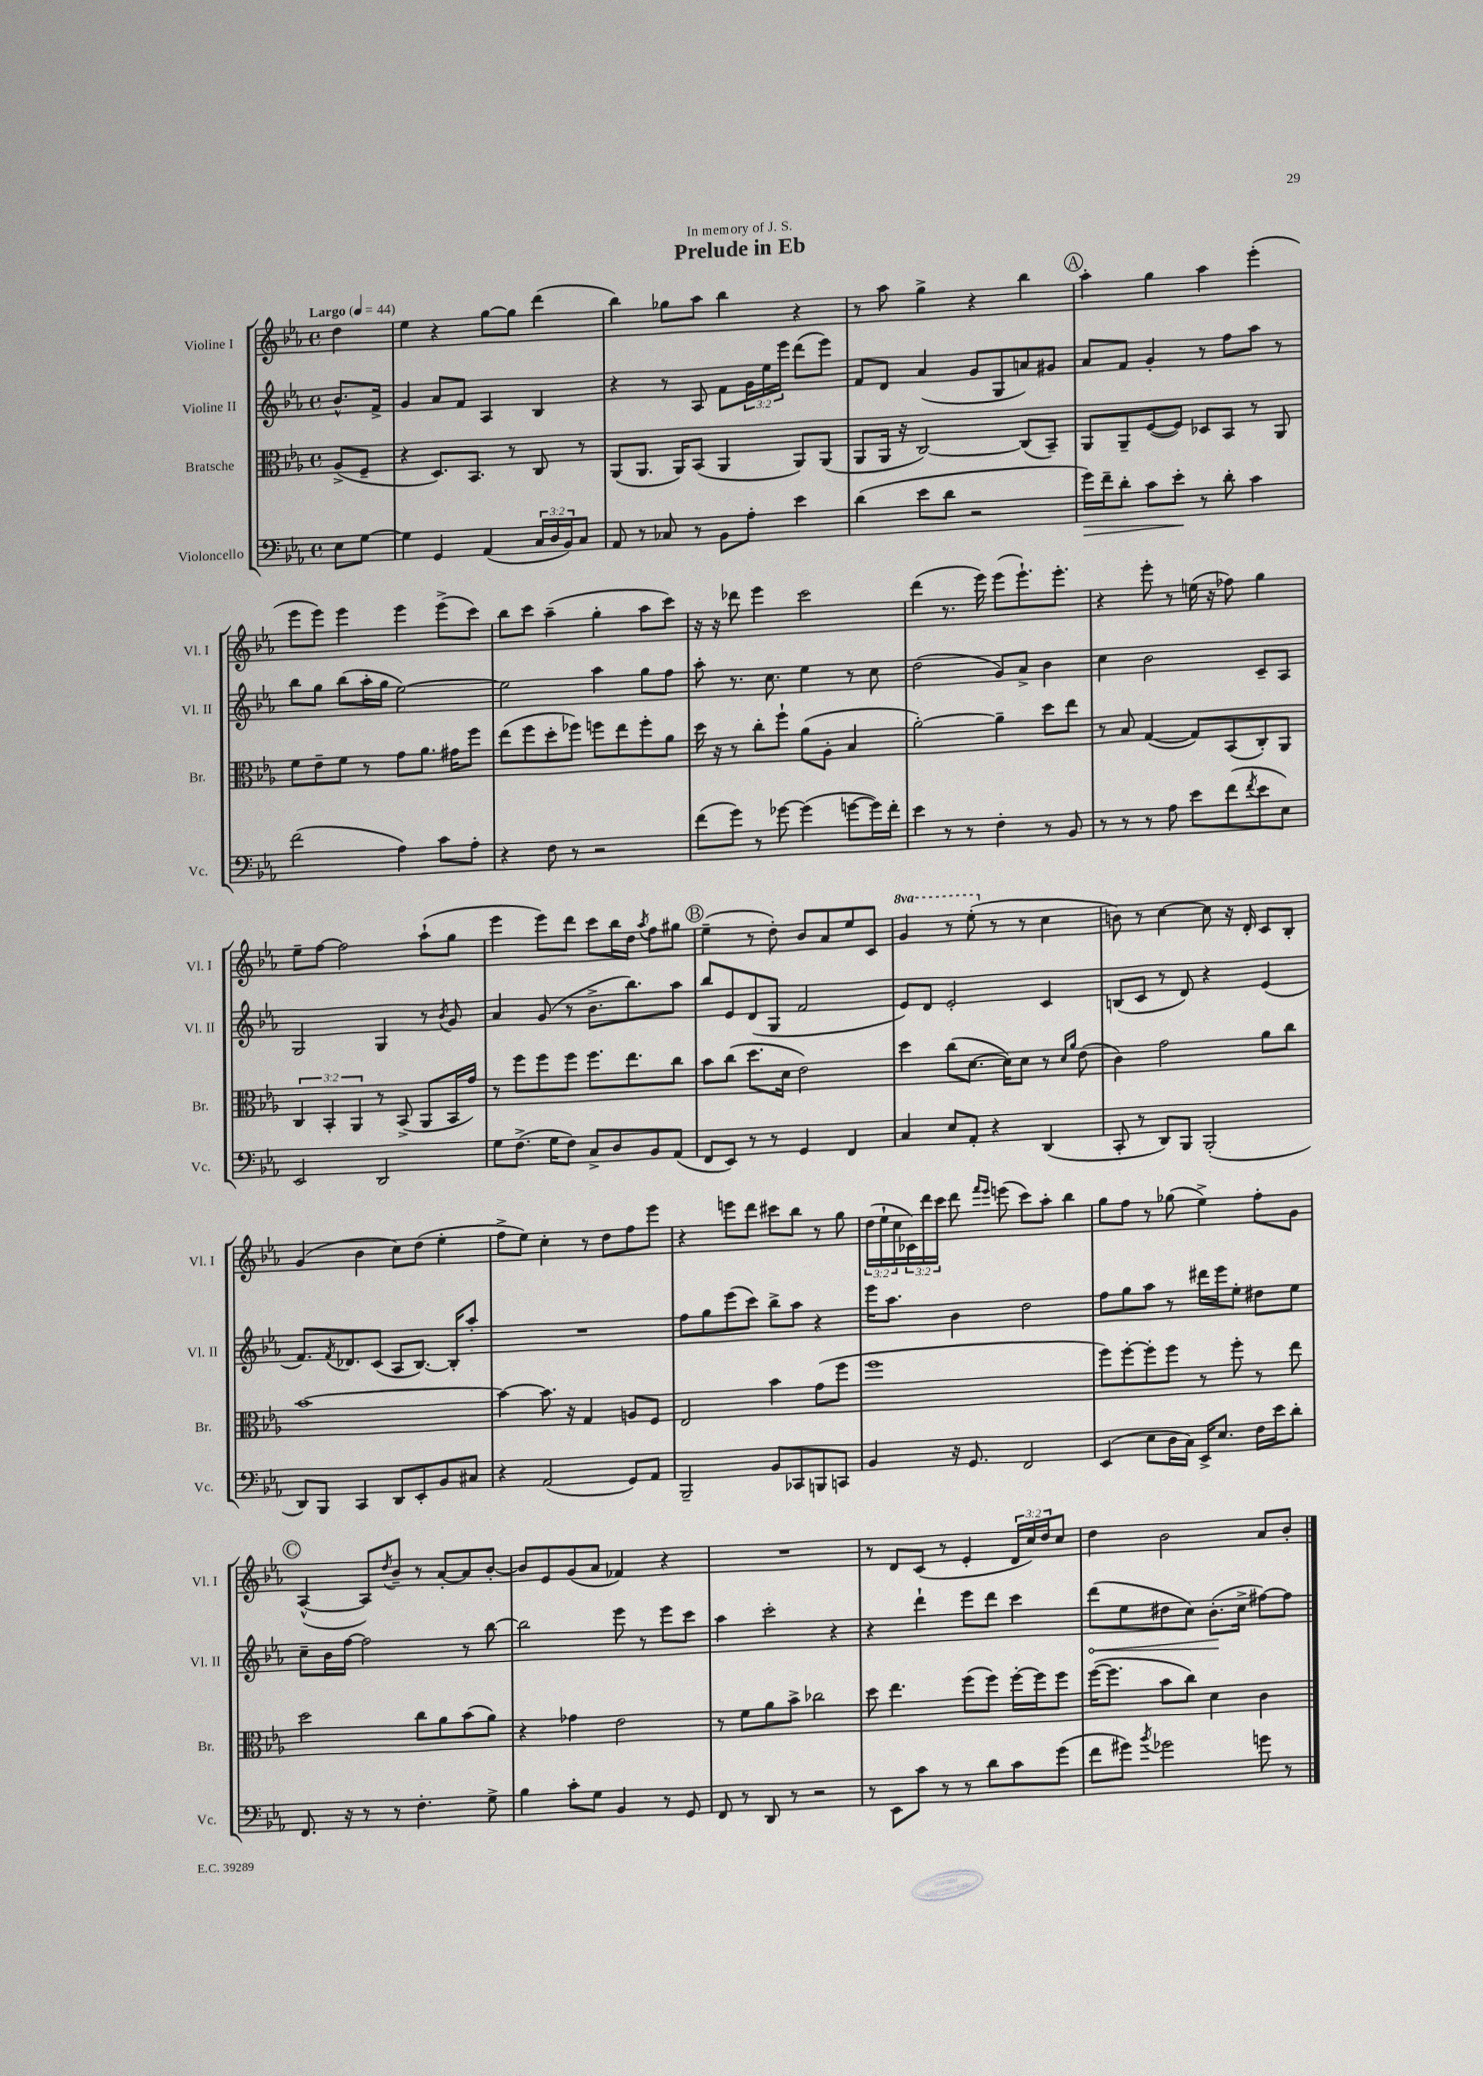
\header { title = "Prelude in Eb" dedication = "In memory of J. S." }
<<
\new StaffGroup <<
\new Staff = "s0" \with { instrumentName = "Violine I" shortInstrumentName = "Vl. I" } {
    \clef treble \key ees \major \defaultTimeSignature \time 4/4 \override Staff.TupletNumber.text = #tuplet-number::calc-fraction-text \set Staff.ottavationMarkups = #ottavation-simple-ordinals \partial 4 \tempo "Largo" 4 = 44
    d''4 |
    ees''4 r4 g''8~ g''8 d'''4( |
    bes''4) ges''8 aes''8 bes''4 r4 |
    r8 aes''8 g''4-> r4 bes''4 |
    \mark \markup { \circle "A" } aes''4-. g''4 aes''4 ees'''4-.( |
    ees'''8 ees'''8) ees'''4 ees'''4 ees'''8->( c'''8) |
    bes''8 c'''8 aes''4--( g''4-. aes''8 c'''8) |
    r16 r16 des'''8 ees'''4 c'''2 |
    d'''4( r8. ees'''16) ees'''8( ees'''8.-!) ees'''8.-. |
    r4 ees'''8-. r8 e''16( r16 fes''8) g''4 |
    ees''8-- f''8~ f''2 aes''8-!( g''8 |
    ees'''4 ees'''8) d'''8 c'''8 bes''16 d''16 \acciaccatura { aes''8 } f''8 gis''8 |
    \mark \markup { \circle "B" } ees''4--( r8 d''8-.) bes'8 aes'8 ees''8 c'8 |
    \ottava #1 g''4 r8 ees'''8-.( \ottava #0 r8 r8 c''4 |
    b'8) r8 c''4~ c''8 r16 d'16-. c'8 bes8-. |
    g'4( bes'4 c''8) d''8( ees''4-. |
    f''8-> ees''8) c''4-. r8 d''8 f''8 ees'''8 |
    r4 e'''8 d'''8 cis'''8 bes''8 r8 g''8 |
    \tuplet 3/2 { d''16( ees''16-! c''16 } \tuplet 3/2 { ces'16) d'''16 c'''16 } d'''8 \grace { f'''16 ees'''16 } e'''8( c'''8) aes''8-. bes''4 |
    g''8 f''8 r8 ges''8( ees''4->) f''8-. g'8 |
    \mark \markup { \circle "C" } aes4~-^( aes8) \acciaccatura { d''8 } bes'8-- r8 aes'8~-. aes'8 bes'8~-. |
    bes'8 ees'8 g'8( aes'8 fes'4) r4 |
    R1 |
    r8 d'8 c'8( r8 ees'4-. \tuplet 3/2 { d'16 c''16) d''16 } c''8 |
    d''4 bes'2 aes'8 bes'8-. \bar "|." |
}
\new Staff = "s1" \with { instrumentName = "Violine II" shortInstrumentName = "Vl. II" } {
    \clef treble \key ees \major \defaultTimeSignature \time 4/4 \override Staff.TupletNumber.text = #tuplet-number::calc-fraction-text \partial 4
    bes'8.-^ f'16-> |
    g'4 aes'8 f'8 aes4 bes4 |
    r4 r8 aes8 f'8 \tuplet 3/2 { g'16 ees''16 ees'''16 } d'''8( ees'''8) |
    f'8 d'8 aes'4( g'8 g8 a'8) gis'8 |
    \mark \markup { \circle "A" } aes'8 f'8 g'4-. r8 f''8 aes''8 r8 |
    bes''8 g''8 bes''8( aes''16-. g''16 ees''2~) |
    ees''2 aes''4 g''8 f''8 |
    aes''8-. r8. c''8. ees''4 r8 c''8 |
    d''2( g'8) aes'8-> bes'4 |
    c''4 bes'2 c'8-- aes8 |
    g2 g4 r8 \acciaccatura { bes'8 } g'8 |
    aes'4 g'8( r8 bes'8.-> bes''8.) aes''8 |
    \mark \markup { \circle "B" } bes''8 ees'8 d'8( g8 f'2 |
    ees'8) d'8 ees'2-. c'4 |
    b8( c'8 r8 d'8) r4 ees'4( |
    f'8.) \acciaccatura { f'8 } des'8. c'8( aes8 bes8.~) bes16-. aes''8-. |
    R1 |
    f''8 g''8 ees'''8( c'''8) bes''8-> aes''8 r4 |
    ees'''16 aes''8. bes'4 d''2 |
    f''8 g''8 aes''8 r8 dis'''16 ees'''16 ees''8-. dis''8 ees''8 |
    \mark \markup { \circle "C" } c''8-- bes'16 f''16~ f''2 r8 bes''8~ |
    bes''2 ees'''8 r8 ees'''8 c'''8 |
    aes''4 c'''2-. r4 |
    r4 d'''4-! ees'''8 d'''8 c'''4 |
    \once \override Hairpin.circled-tip = ##t d'''8\<( ees''8 dis''8 c''8) bes'8.-.\!( c''16-> fis''8~) fis''8 \bar "|." |
}
\new Staff = "s2" \with { instrumentName = "Bratsche" shortInstrumentName = "Br." } {
    \clef alto \key ees \major \defaultTimeSignature \time 4/4 \override Staff.TupletNumber.text = #tuplet-number::calc-fraction-text \partial 4
    aes8->( f8-- |
    r4 d8.) bes,8. r8 c8 r8 |
    aes,8( aes,8. aes,16) bes,8( aes,4 aes,8) aes,8( |
    aes,8 aes,16 r16 c2~) c8( bes,8--) |
    \mark \markup { \circle "A" } aes,8 aes,8-- f8~( f8) des8 bes,8 r8 aes,8 |
    f'8 ees'8-- f'8 r8 g'8 aes'8. gis'16 f''8 |
    ees''8( f''8 d''8-. fes''8) f''8 ees''8 f''8-. aes'8 |
    d''16 r16 r8 c''8-. f''8-! aes'8( aes8-. bes4 |
    aes'2~-.) aes'4-- d''8 ees''8 |
    r8 bes8 g4~( g8) bes,8( c8-.) aes,8 |
    \tuplet 3/2 { c4 bes,4-. aes,4 } r8 bes,8->( aes,8 bes,16 g'16) |
    r8 f''8 f''8 f''8 f''8. ees''8. c''8 |
    \mark \markup { \circle "B" } bes'8 c''8( d''8. d'16 ees'2) |
    d''4 c''8( d'8.~ d'16) d'8 r8 \grace { d'16 aes'16 } ees'8( |
    c'4) g'2 aes'8 c''8 |
    bes'1~ |
    bes'4~ bes'8. r16 g4 a8 f8 |
    ees2 bes'4 g'8( f''8 |
    f''1 |
    f''8) f''8~-. f''8-. f''8 r8 f''8-. r8 ees''8 |
    \mark \markup { \circle "C" } d''2 c''8 aes'8 bes'8( aes'8) |
    r4 ges'4 ees'2 |
    r8 f'8 aes'8 bes'8-> ces''2 |
    d''8 ees''4. f''8( f''8) f''16~-. f''16 f''8 |
    f''16~( f''8. bes'8 c''8) d'4 c'4 \bar "|." |
}
\new Staff = "s3" \with { instrumentName = "Violoncello" shortInstrumentName = "Vc." } {
    \clef bass \key ees \major \defaultTimeSignature \time 4/4 \override Staff.TupletNumber.text = #tuplet-number::calc-fraction-text \partial 4
    ees8 g8~ |
    g4 g,4 aes,4( \tuplet 3/2 { c16 d16 bes,16) } c8 |
    aes,8 r8 ces8 r8 bes,8 aes8-. ees'4 |
    d'4( ees'8 d'8 r2 |
    \mark \markup { \circle "A" } g'16\>) f'16-- d'8-. c'8 ees'8-.\! r8 d'8-. c'4 |
    f'2( aes4) c'8 aes8-. |
    r4 f8 r8 r2 |
    f'8( g'8) r8 ges'8~ ges'4( g'8~ g'16) f'16-. |
    ees'4 r8 r8 f4-. r8 bes,8 |
    r8 r8 r8 aes8 ees'8 f'8( \acciaccatura { f'8 } ees'8 ees8) |
    ees,2 d,2 |
    g8 f8.->( g16 f8) c8-> d8 bes,8 aes,8( |
    \mark \markup { \circle "B" } f,8 ees,8) r8 r8 g,4 f,4 |
    c4 ees8 aes,8-. r4 d,4( |
    c,8-. r8 d,8) bes,,8 bes,,2-.( |
    d,8) bes,,8 c,4 d,8 ees,8-. bes,8 cis8 |
    r4 aes,2( g,8) aes,8 |
    bes,,2-- bes,8 ces,8 b,,8 c,8 |
    bes,4 r16 g,8. f,2 |
    ees,4( ees8 d16 c16) ees,16-> ees8. f16 ees'16 d'8-. |
    \mark \markup { \circle "C" } f,8. r16 r8 r8 f4.-. g8-> |
    bes4 c'8-. g8 bes,4 r8 g,8 |
    f,8 r8 d,8 r8 r2 |
    r8 ees,8 c'8 r8 r8 d'8 c'8 g'8( |
    f'8 gis'8) \acciaccatura { bes'8 } ges'2 g'8 r8 \bar "|." |
}
>>
>>
\layout { \context { \Score \remove "Bar_number_engraver" } }
